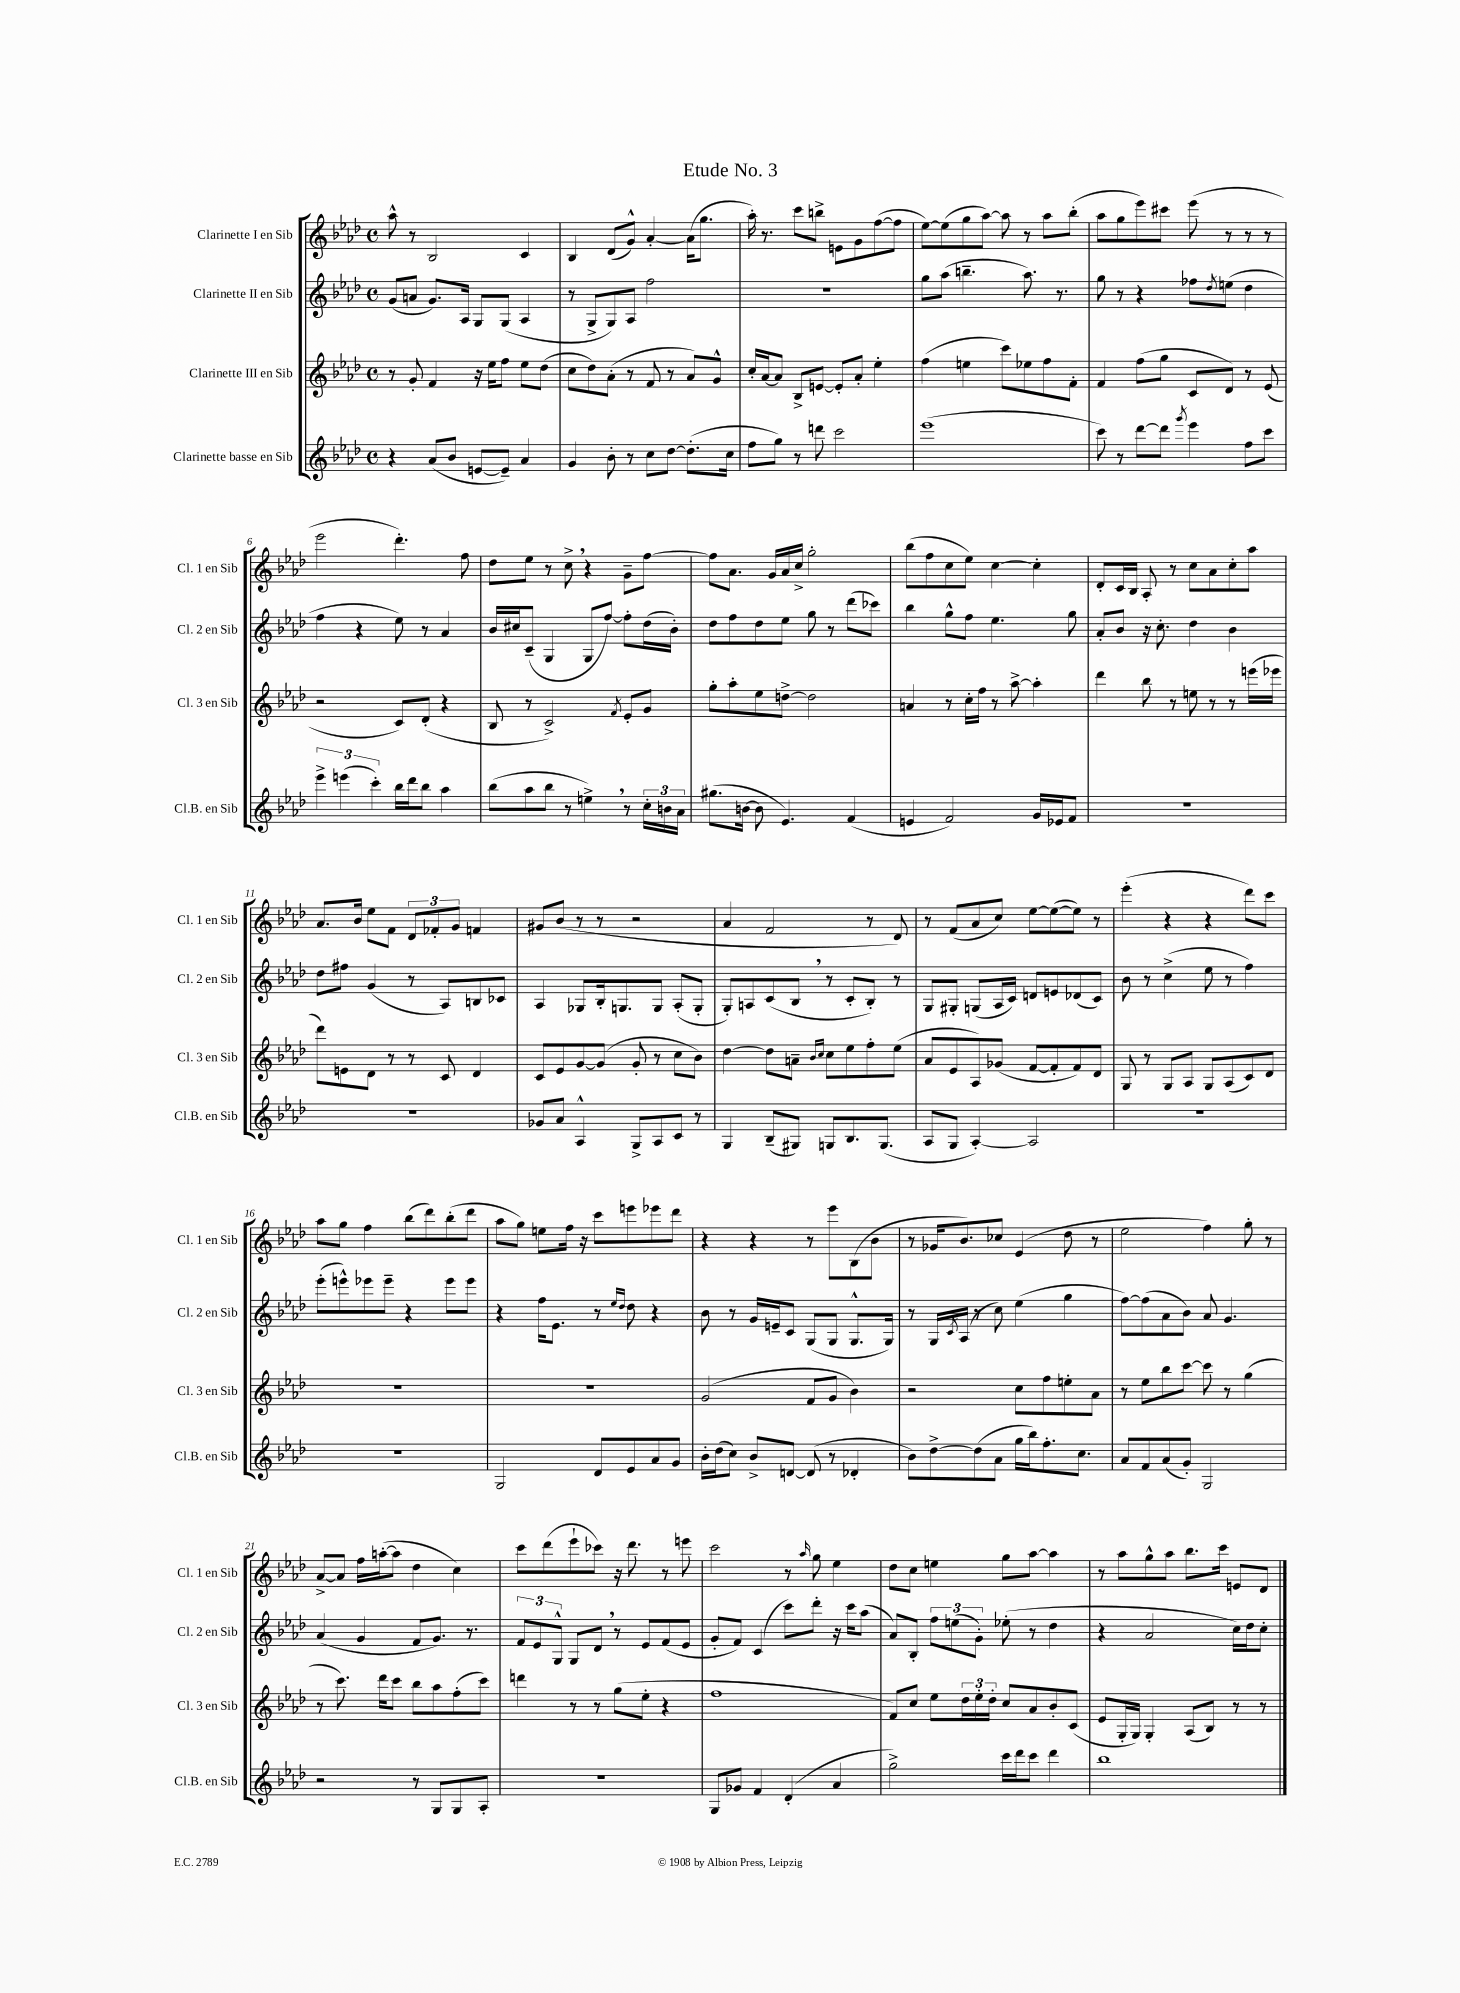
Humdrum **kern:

**kern	**kern	**kern	**kern
*staff4	*staff3	*staff2	*staff1
*clefG2	*clefG2	*clefG2	*clefG2
*k[b-e-a-d-]	*k[b-e-a-d-]	*k[b-e-a-d-]	*k[b-e-a-d-]
*M4/4	*M4/4	*M4/4	*M4/4
*met(c)	*met(c)	*met(c)	*met(c)
4r	8r	(8g/L	8aa-^^\
.	8g'/	8a/J	8r
(8a-/L	4f/	8.g/L)	2B-/
8b-/J	.	.	.
.	.	16A-/Jk	.
[8e/L	16r	8G/L	.
.	16ee-\LK	.	.
8e~/]J)	8ff\J	(8G/J	.
4a-/	8ee-\L	4A-/	4c/
.	(8dd-\J	.	.
=	=	=	=
4g/	8cc\L	8r	4B-/
.	8dd-\)	8G^/L	.
8b-'\	(8a-'\J	8G/)	(8d-/L
8r	8r	8A-/J	8g^^/J)
8cc\L	8f/	2ff\	[4a-'/
[8dd-\J	8r	.	.
(8.dd-'\]L	8a-/L)	.	(16a-\]LK
.	.	.	8.gg\J
.	8g^^/J	.	.
16cc\Jk	.	.	.
=	=	=	=
8ff\L	16cc'/LL	1r	16aa-'\)
.	[16a-/J	.	8.r
8gg\J)	8a-/]J	.	.
8r	8B-^/L	.	8ccc\L
8ddd\	[8e/J	.	8bb^\J
2ccc\	8e'/]L	.	8e\L
.	8a-'/J	.	8g\
.	4ee-'\	.	([8ff\
.	.	.	8ff\]J
=	=	=	=
(1eee-	(4ff\	8gg\L	[8ee-\L)
.	.	(8aa-\J	(8ee-\]
.	4ee\	4.bb~\	8gg\
.	.	.	[8aa-\J)
.	8ccc\L)	.	8aa-\]
.	8ee-\	8.aa-\)	8r
.	8ff\	.	8aa-\L
.	.	8.r	.
.	8f'\J	.	(8bb-'\J
=	=	=	=
8ccc\)	4f/	8gg\	8aa-\L
8r	.	8r	8gg\
[8ddd-\L	(8ff\L	4r	8eee-\)
8ddd-\]J	8gg\J	.	8ccc#\J
8qggg/	.	.	.
4eee-\	8c/L	8ff-\L	(8eee-\
.	.	8qdd-/	.
.	8d-/J)	(8ee\J	8r
8ff\L	8r	4dd-\	8r
8ccc\J	(8e-/	.	8r
=	=	=	=
6eee-^\	2r	4ff\	2eee-\
(6eee\	.	.	.
.	.	4r	.
6ccc'\)	.	.	.
16bb-\LL	8c/L)	8ee-\)	4.ddd-'\)
16ddd-\J	.	.	.
8bb-\J	(8d-'/J	8r	.
4aa-\	4r	4a-/	.
.	.	.	8ff\
=	=	=	=
(8bb-\L	8B-/	16b-/LL	8dd-\L
.	.	16cc#/J	.
8aa-\	8r	(8c~/J	8ee-\J
8bb-\J	2c^/)	4G/	8r
8r	.	.	8cc^\
4ee^\)	.	8G/L	4r
.	.	[8ff/J)	.
.	8qf/	.	.
8r	8e-'/L	8ff'\]L	8g~\L
24cc'\LL	8g/J	(16dd-\L	[8ff\J
24b\	.	.	.
.	.	16b-'\JJ)	.
24a-\JJ	.	.	.
=	=	=	=
(8.gg#\L	8gg'\L	8dd-\L	8ff\]L
.	8aa-'\	8ff\	8.a-\J
[16b\Jk	.	.	.
8b\]	8ee-\	8dd-\	.
.	.	.	16g/LL
4.e-/)	[8dd^\J	8ee-\J	16a-/
.	.	.	16cc^/JJ
.	2dd\]	8gg\	2gg'\
.	.	8r	.
(4f/	.	(8ddd-\L	.
.	.	8ccc-\J)	.
=	=	=	=
4e/	4a/	4bb-\	(8bb-\L
.	.	.	8ff\
2f/)	8r	8gg^^\L	8cc\
.	16cc'\LL	8ff\J	8ee-\J)
.	16ff\JJ	.	.
.	8r	4.ee-\	[4cc\
.	[8aa-^\	.	.
16g/LL	4aa-'\]	.	4cc'\]
16e-/J	.	.	.
8f/J	.	8gg\	.
=	=	=	=
1r	4ddd-\	8a-'/L	8d-'/L
.	.	8b-/J	16c/L
.	.	.	16B-/JJ
.	8bb-\	16r	8A-'/
.	.	8.cc'\	.
.	8r	.	8r
.	8ee\	4dd-\	8cc\L
.	8r	.	8a-\
.	8r	4b-\	8cc'\
.	(16eee\LL	.	8aa-\J
.	16eee-\JJ	.	.
=	=	=	=
1r	8ddd-\L)	8dd-\L	8.a-/L
.	8e\	8ff#\J	.
.	.	.	16b-/Jk
.	8d-\J	(4g/	8ee-\L
.	8r	.	8f\J
.	8r	8r	12d-/L
.	.	.	12f-'/
.	8c/	8A-/L)	.
.	.	.	12g/J
.	4d-/	8B/	4f/
.	.	8c-/J	.
=	=	=	=
8g-/L	8c/L	4A-/	8g#/L
8a-/J	8e-/	.	(8b-/J
4A-^^/	[8g/	8G-/L	8r
.	(8g/]J	16B-'/k	8r
.	.	8.G/	.
8G^/L	8g'/	.	2r
8A-/	8r	8G/J	.
8c/J	8cc\L	(8A-'/L	.
8r	8b-\J)	8G'/J	.
=	=	=	=
4G/	[4dd-\	8G'/L)	4a-/
.	.	8A/	.
(8B-~/L	8dd-\]L	(8c/	2f/
8G#/J)	8a~\J	8B-/J	.
.	16qqb-/LL	.	.
.	16qqcc/JJ	.	.
8G/L	8cc\L	8r	.
8.B-/	8ee-\	8c'/L	.
.	8ff'\	8B-'/J)	8r
(8.G/J	.	.	.
.	(8ee-\J	8r	8d-/)
=	=	=	=
8A-/L	8a-/L	8G/L	8r
8G/J	8e-/	8G#'/J	(8f/L
[4A-'/)	8A-/)	(8G/L	8a-/
.	(8g-/J	16A-/L	8cc/J)
.	.	16c/JJ)	.
2A-/]	[8f/L	8d/L	[8ee-\L
.	8f'/]	8e/	(8ee-\_
.	8f/)	(8d-/	8ee-\]J)
.	8d-/J	8c/J)	8r
=	=	=	=
1r	8G/	8b-\	(4eee-'\
.	8r	8r	.
.	8G/L	(4cc^\	4r
.	8A-/J	.	.
.	8G/L	8ee-\	4r
.	(8A-/	8r	.
.	8c/)	4ff\)	8ddd-\L)
.	8d-/J	.	8ccc\J
=	=	=	=
1r	1r	(8eee-'\L	8aa-\L
.	.	8eee^^\)	8gg\J
.	.	8eee-\	4ff\
.	.	8eee-~\J	.
.	.	4r	(8bb-\L
.	.	.	8ddd-\)
.	.	8eee-\L	(8bb-'\
.	.	8eee-\J	8ddd-\J
=	=	=	=
2G/	1r	4r	8aa-\L
.	.	.	8gg\J)
.	.	16ff\LK	8ee\L
.	.	8.e-\J	.
.	.	.	16ff\Jk
.	.	.	16r
8d-/L	.	8r	8ccc\L
.	.	16qqee-/LL	.
.	.	16qqdd-/JJ	.
8e-/	.	8dd-\	8eee\
8a-/	.	4r	8eee-\
8g/J	.	.	8ddd-\J
=	=	=	=
16b-'\LL	(2g/	8b-\	4r
(16dd-\J	.	.	.
8cc\J)	.	8r	.
8b-^/L	.	16g/LL	4r
.	.	16e~/J	.
[8d/J	.	8c/J	.
(8d/]	8f/L	(8G/L	8r
8r	8g/J	8G/J	8eee-\L
4d-'/	4b-\)	8.G^^/L	(8B-\
.	.	.	8b-\J
.	.	16G/Jk)	.
=	=	=	=
8b-\L)	2r	8r	8r
[8dd-^\	.	16G/LL	16g-/LK
.	.	8qc/	.
.	.	(16A-/JJ	8.b-/)
(8dd-\]	.	8r	.
8a-\J	.	8cc\)	8cc-/J
16gg\LL	8cc\L	(4ee-\	(4e-/
16bb-\J)	.	.	.
8.ff'\	8ff\	.	.
.	8ee'\	4gg\	8dd-\
8.cc\J	.	.	.
.	8a-\J	.	8r
=	=	=	=
8a-/L	8r	[8ff\L)	2ee-\
8f/	8ee-\L	(8ff\]	.
(8a-/	8bb-\	8a-\	.
8g'/J)	[8ccc\J	8b-\J)	.
2G/	8ccc\]	8a-/	4ff\)
.	8r	4.g/	.
.	(4gg\	.	8gg'\
.	.	.	8r
=	=	=	=
2r	8r	(4a-/	[8a-^/L
.	8.ccc\)	.	8a-/]J
.	.	4g/	16ff\LL
.	16ddd-\LK	.	([16aa'\J
.	8ccc\J	.	8aa\]J
8r	8bb-\L	8f/L	4dd-\
8G/L	8aa-\	8.g/J)	.
8G/	(8ff'\	.	4cc\)
.	.	8.r	.
8A-'/J	8ccc\J)	.	.
=	=	=	=
1r	4ddd\	12f/L	8ccc\L
.	.	12e-/	.
.	.	.	(8ddd-\
.	.	12G^^/J	.
.	8r	8G/L	8eee-`\
.	8r	8d-/J	8ccc-\J)
.	(8gg\L	8r	16r
.	.	.	8.ddd-\
.	8ee-'\J	8e-/L	.
.	4r	(8f/	8r
.	.	8e-/J	8eee\
=	=	=	=
8G/L	1ff	8g'/L	2ccc\
8g-/J	.	8f/J)	.
4f/	.	(4c/	.
(4d-'/	.	8ccc\L)	8r
.	.	.	16qqaa-/
.	.	8ddd-'\J	8gg\
4a-/	.	16r	4ee-\
.	.	16ccc\LK	.
.	.	(8aa-\J	.
=	=	=	=
2gg^\)	8f/L)	8a-/L)	8dd-\L
.	8cc/J	8B-'/J	8cc\J
.	8ee-\L	12ff\L	4ee\
.	.	(12ee\	.
.	24dd-\L	.	.
.	24ee-'\	12g'\J)	.
.	24dd-'\JJ	.	.
16ccc\LL	8cc/L	(8ee-'\	8gg\L
16ddd-\J	.	.	.
8ccc\J	8a-/	8r	[8aa-\J
4ddd-\	8b-'/	4dd-\	4aa-\]
.	(8c/J	.	.
=	=	=	=
1bb-	8e-/L	4r	8r
.	16G'/L	.	8aa-\L
.	16G/JJ)	.	.
.	4G'/	2a-/	8gg^^\
.	.	.	8aa-\J
.	(8A-/L	.	8.bb-\L
.	8B-/J)	.	.
.	.	.	16ccc\Jk
.	8r	16cc\LL)	8e/L
.	.	16dd-\J	.
.	8r	8cc'\J	8d-/J
==	==	==	==
*-	*-	*-	*-
